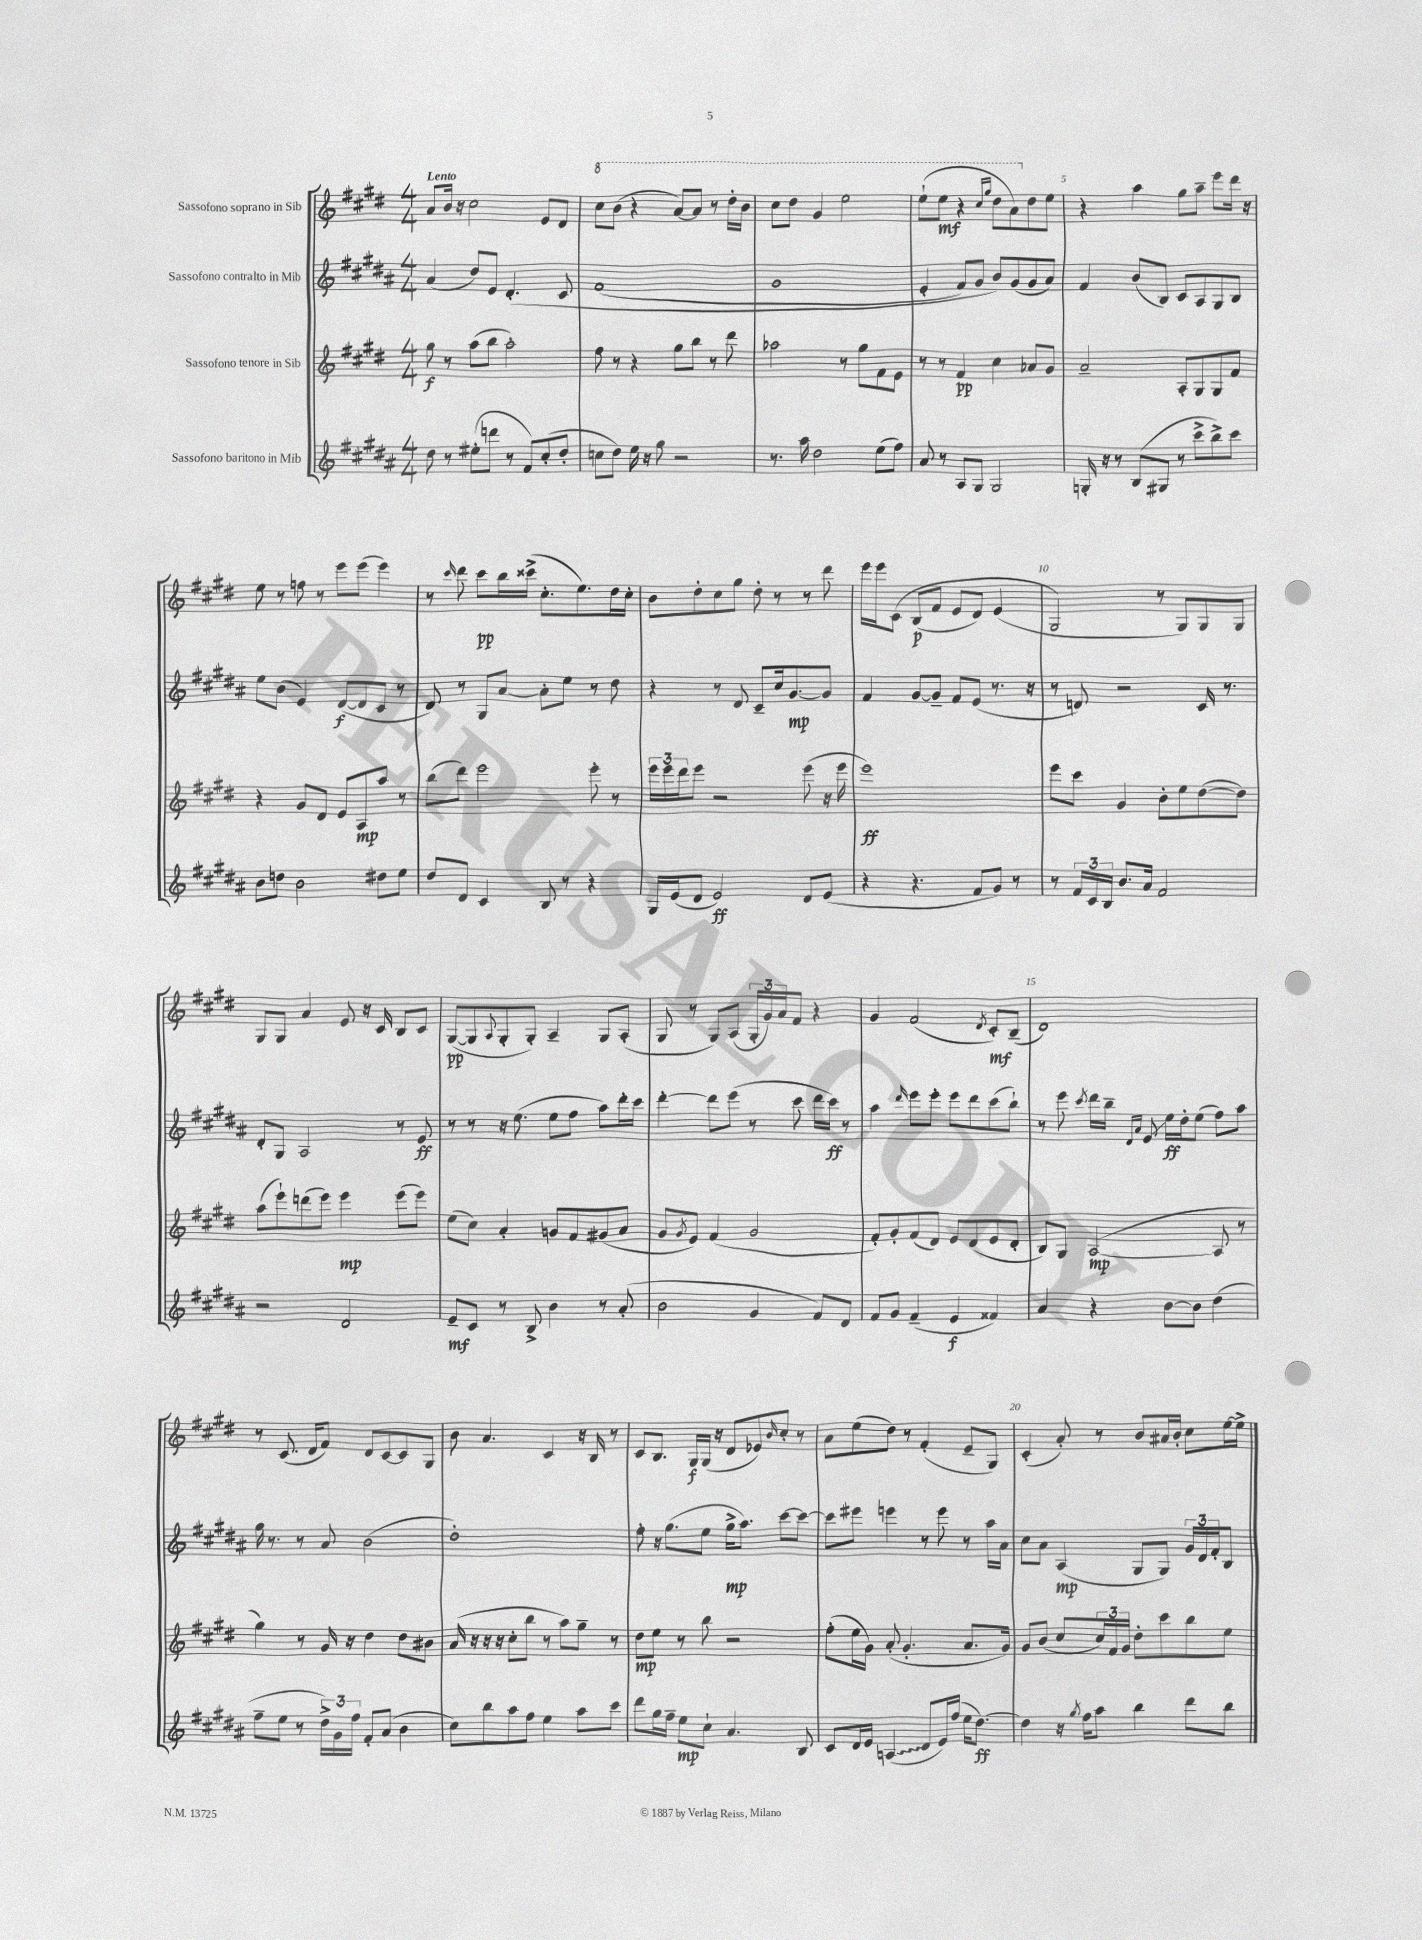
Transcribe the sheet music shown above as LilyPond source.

<<
\new StaffGroup <<
\new Staff = "s0" \with { instrumentName = "Sassofono soprano in Sib" } {
    \clef treble \key e \major \numericTimeSignature \time 4/4 \tempo "Lento"
    a'8 b'16 r16 cis''2 e'8 dis'8 |
    \ottava #1 cis'''8 b''8( r4 a''8~) a''8 r8 dis'''16-. b''16 |
    cis'''8 dis'''8 gis''4 e'''2 |
    e'''8-!( e'''8\mf r4 \grace { cis'''16 gis'''16 } dis'''8 a''8) \ottava #0 dis''8 e''8 |
    r4 a''4 gis''8 a''8-- e'''8 dis'''16 r16 |
    e''8 r8 f''8 r8 e'''8 e'''8( e'''4) |
    r8 \grace { cis'''16 } dis'''8 cis'''8\pp b''16 cisis'''16->( cis''8.-. e''8.) dis''16 cis''16-. |
    b'8 dis''8-. cis''8 gis''8 dis''8-. r8 r8 dis'''8 |
    e'''16 e'''16 cis'8\( b8\p( fis'8 e'8 dis'8) e'4( |
    gis2\) r8 gis8) gis8 gis8 |
    gis8 gis8 a'4 e'8 r16 cis'16 b8 cis'8 |
    gis8~\pp( gis8 \appoggiatura { a8 } gis8-. gis8-.) a4-- gis8 a8-.( |
    gis8 r8 gis8) a8( \tuplet 3/2 { gis16-. gis'16) a'16 } fis'8 r4 |
    gis'4 fis'2( \acciaccatura { dis'8 } cis'8-.\mf) b8--( |
    dis'1) |
    r8 cis'8.( dis'16 fis'8) dis'8 cis'8~ cis'8 gis8 |
    b'8 a'4. cis'4 r16 b16 r8 |
    cis'8 b8. gis16\f gis16( r16 dis'8 ees'8) \grace { b'16 } cis''8-. r8 |
    a'8 e''8( dis''8) r8 fis'4-.( e'8-- gis8) |
    cis'4-.( a'8-.) r8 b'8 ais'16 b'16-. cis''8 e''16~ e''16-> \bar "|." |
}
\new Staff = "s1" \with { instrumentName = "Sassofono contralto in Mib" } {
    \clef treble \key b \major \numericTimeSignature \time 4/4
    ais'4( dis''8) e'8 dis'4.-.\( cis'8 |
    fis'1( |
    gis'1 |
    e'4-. fis'8) gis'8 b'8\) gis'8( gis'8 ais'8) |
    fis'4 b'8( b8) cis'8 ais8 gis8 b8 |
    e''8 b'8( e'4) dis'8~\f( dis'8 cis'8 r8 |
    dis'8) r8 gis8 ais'8~ ais'8-. e''8 r8 dis''8 |
    r4 r8 dis'8 cis'8-- cis''16 gis'8.~\mp gis'8 |
    fis'4 gis'8~ gis'8-- fis'8 e'8( r8. r16 |
    r8 d'8) r2 cis'16 r8. |
    dis'8-. gis8 ais2 r8 e'8\ff |
    r8 r8 r16 e''8.( e''8 fis''8 ais''8) dis'''16-. cis'''16 |
    dis'''4~-. dis'''8 e'''8( r8 cis'''8 dis'''16 cis'''16\ff) r8 |
    ais''4 \grace { dis'''16 } e'''8 e'''8-. e'''8 dis'''8 cis'''8( b''8-!) |
    r8 e'''8 \acciaccatura { cis'''8 } dis'''16 b''16-- \grace { dis'16 ais'16 } e'8\glissando e''16\ff dis''16-. e''8( fis''8) ais''8 |
    gis''16 r8. r8 ais'8 b'2( |
    dis''1-.) |
    fis''8-. r16 gis''8.( e''8 gis''16->\mp ais''8.) cis'''8~ cis'''8~ |
    cis'''8 eis'''8 e'''4 r8 e'''8 r8 ais''16 ais'16 |
    cis''8 ais'8 ais4\mp( gis8 gis8) \tuplet 3/2 { gis'16 dis'16 fis'16-. } b8 \bar "|." |
}
\new Staff = "s2" \with { instrumentName = "Sassofono tenore in Sib" } {
    \clef treble \key e \major \numericTimeSignature \time 4/4
    gis''8\f r8 a''8( b''8 a''2-.) |
    fis''8 r8 r4 gis''8 b''8 r8 dis'''8 |
    aes''2 r8 gis''8 fis'8 e'8 |
    r8 r8 fis'4\pp cis''4 aes'8 gis'8 |
    a'2-- a8-. gis8 gis8 fis'8 |
    r4 gis'8 dis'8 e'8 a8\mp a''8 r8 |
    b''8( dis'''8) e'''2 e'''8-. r8 |
    \tuplet 3/2 { e'''16 e'''16 dis'''16 } e'''8 r2 e'''8( r16 e'''16 |
    e'''1\ff) |
    e'''8 cis'''8 gis'4 b'8-. e''8 dis''8~( dis''8) |
    a''8( e'''8-!) d'''8( e'''8) e'''4\mp e'''8( e'''8) |
    e''8( cis''8) a'4-. g'8 fis'8 gis'8( a'8 |
    gis'8 \acciaccatura { gis'8 } e'8) fis'4( gis'2 |
    fis'8-.) gis'8-. fis'8( dis'8) e'8 dis'8( e'8 dis'8-. |
    b8) gis8 a2~\mp( a8 r8 |
    gis''4) r8 gis'16 r16 dis''4 dis''8 bis'8 |
    a'16( r16 r16 r16 cis''8-. b''8 r8 a''8) gis''8-- r8 |
    dis''8\mp e''8 r8 b''8 r2 |
    fis''8-.( e''16 gis'16) a'8-.( gis'4.-. a'8. gis'16) |
    gis'8 b'8( cis''8 \tuplet 3/2 { cis''16) fis'16 gis'16 } dis''8-. cis'''8 b''8 e''8 \bar "|." |
}
\new Staff = "s3" \with { instrumentName = "Sassofono baritono in Mib" } {
    \clef treble \key b \major \numericTimeSignature \time 4/4
    dis''8 r8 eis''8-.( d'''8 r8 fis'8) cis''8-.( dis''8-. |
    c''8 dis''8) e''16 r16 gis''8 r2 |
    r8. ais''16 dis''2 e''8( fis''8) |
    ais'8 r8 ais8 gis8 gis2 |
    g16-. r16 r8 b8( gis8 r8 cis'''8-> b''8->) cis'''8 |
    b'8 d''8 b'2 dis''8 e''8 |
    dis''8 dis'8 cis'4 b8 r8 r4 |
    gis16 e'16( dis'8 e'2\ff) dis'8 e'8( |
    r4 r4. fis'8 gis'8) r8 |
    r8 \tuplet 3/2 { fis'16 cis'16 b16 } b'8. ais'16 fis'2 |
    r2 dis'2 |
    e'8--\mf cis'8 r8 b8-> b'4 r8 ais'8-.( |
    b'2 gis'4 fis'8) dis'8 |
    fis'8 gis'8 fis'4--( e'4\f fisis'4) |
    ais'4 r4 b'8~ b'8 dis''4( |
    fis''8-- e''8 r8 \tuplet 3/2 { dis''16->) gis'16 fis''16 } fis'8-. ais'8( b'4 |
    cis''8) b''8 ais''8 fis''8 e''4 ais''8 cis'''8 |
    dis'''8 gis''16 fis''16-- e''8\mp cis''8-! ais'4. b8 |
    cis'8 dis'16 e'16 \once \override Glissando.style = #'zigzag a4\glissando( dis'8 e'16) fis''16( e''16 dis''8.~\ff) |
    dis''4 r16 \acciaccatura { gis''8 } fis''16 ais''8 b''4 dis'''8 b''8 \bar "|." |
}
>>
>>
\layout { \context { \Score \override BarNumber.break-visibility = ##(#f #t #t) barNumberVisibility = #(every-nth-bar-number-visible 5) } }
